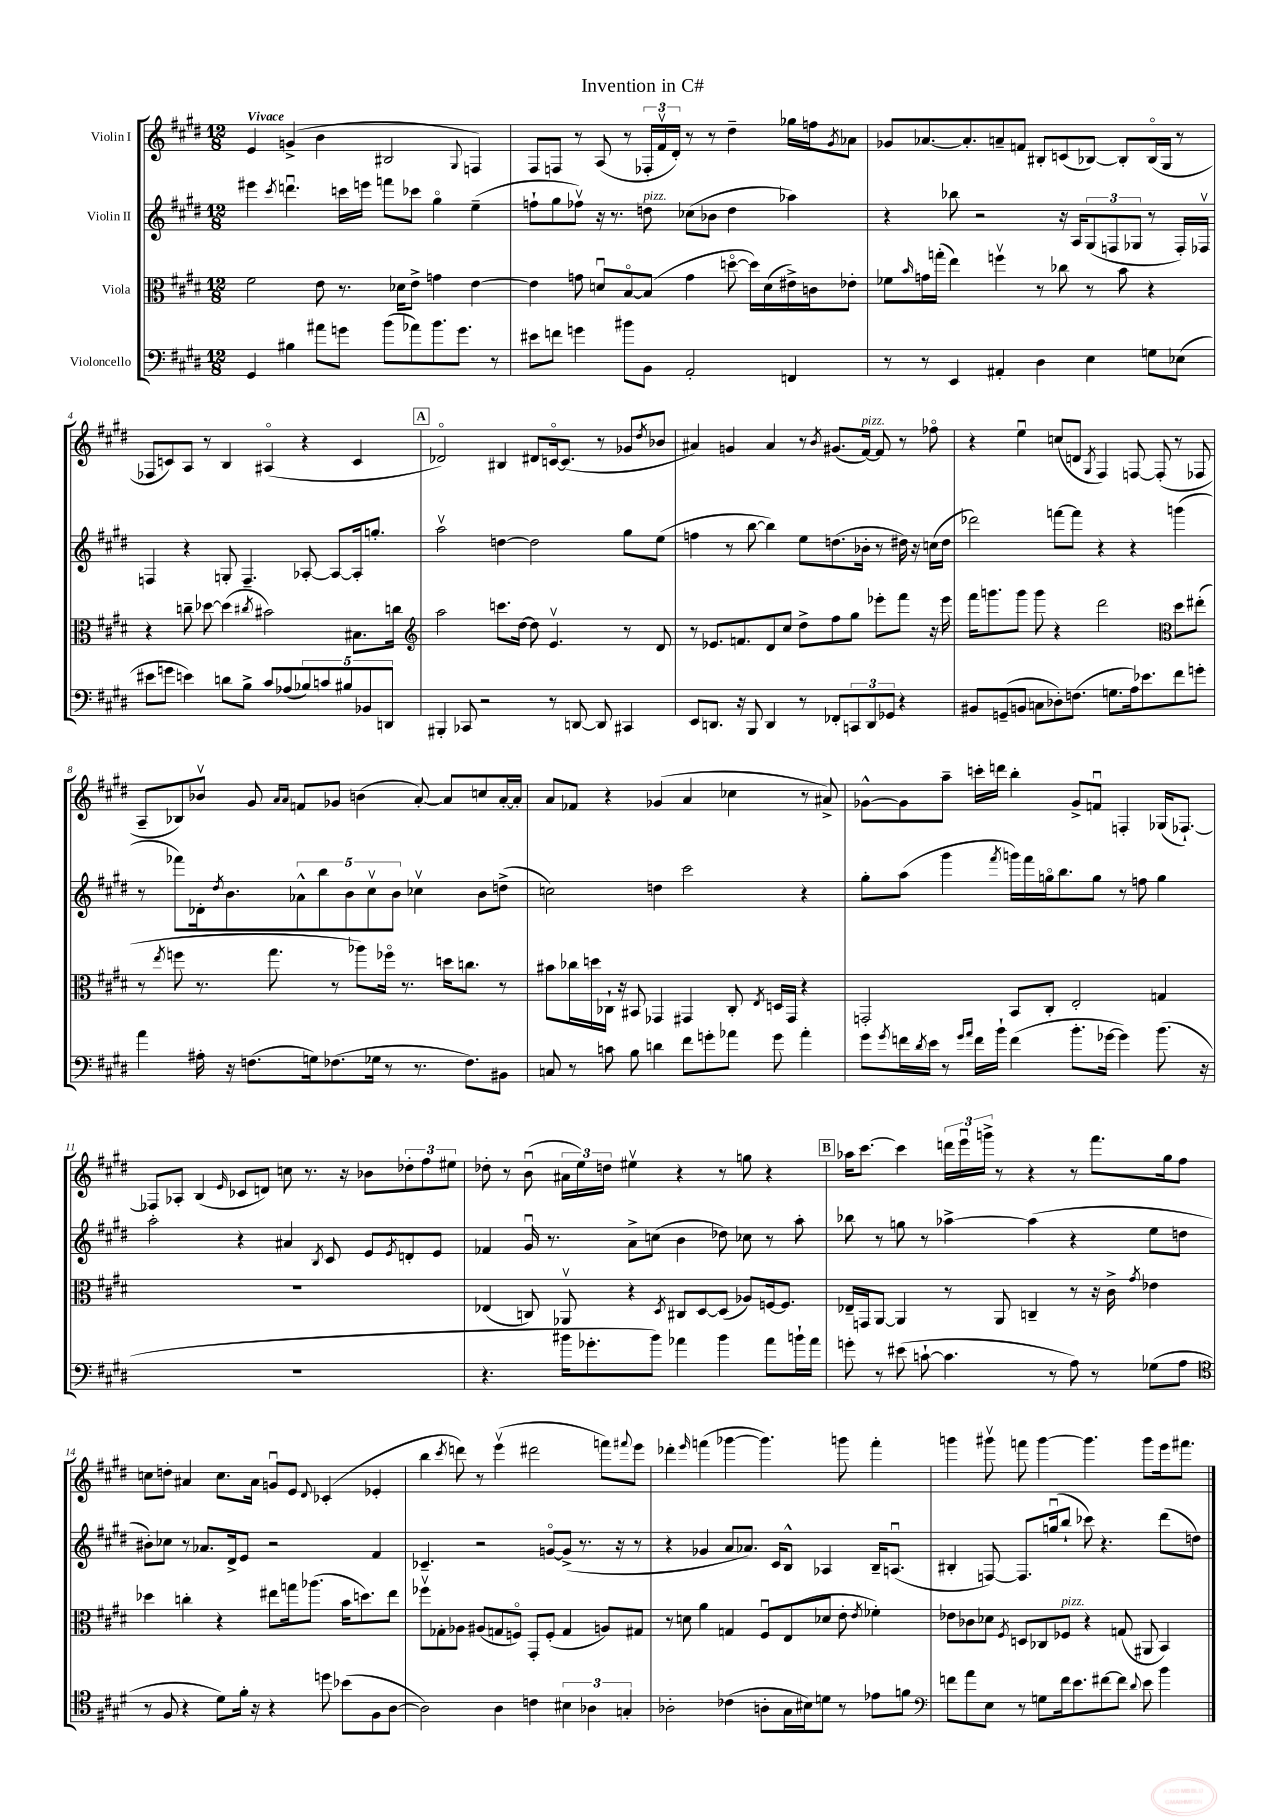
\header { title = "Invention in C#" }
<<
\new StaffGroup <<
\new Staff = "s0" \with { instrumentName = "Violin I" } {
    \clef treble \key e \major \numericTimeSignature \time 12/8 \tempo "Vivace"
    e'4 g'4->( b'4 bis2 \appoggiatura { gis8 } f4) |
    fis8 f8 r8 a8( r8 \tuplet 3/2 { fes16-. fis'16\upbow dis'16-.) } r8 r8 dis''4-- ges''16 f''16 \acciaccatura { gis'8 } aes'8 |
    ges'8 aes'8.~ aes'8.-. a'8-- f'8 bis8-. c'8( bes8~) bes8-. bes16\flageolet( gis16 r8 |
    fes8 c'8) a8 r8 b4 ais4\flageolet( r4 c'4 |
    \mark \markup { \box "A" } des'2\flageolet) bis4 dis'8 c'16~\flageolet c'8.( r8 ges'8 \acciaccatura { dis''8 } bes'8 |
    ais'4) g'4 ais'4 r8 \acciaccatura { b'8 } gis'8.( fis'16~^\markup { \italic "pizz." }) fis'8 r8 fes''8\flageolet |
    r4 e''4\downbow c''8( d'8 \acciaccatura { gis8 } fis4) f8~ f8-.( r8 fes8 |
    a8-- bes8) bes'8\upbow gis'8 \grace { a'16 a'16 } f'8 ges'8 b'4( a'8~-.) a'8 c''8 a'16~-. a'16-. |
    a'8 fes'8 r4 ges'4( a'4 ces''4 r8 ais'8->) |
    ges'8~-^ ges'8 a''8-- c'''16-. d'''16 b''4-. ges'8-> f'8\downbow f4-. ges16( fes8.~-!) |
    fes8 aes8-. b4( \grace { e'16 } ces'8 d'8) c''8 r8. r16 bes'8 \tuplet 3/2 { des''8-. fis''8 eis''8 } |
    des''8-. r8 b'8\downbow( \tuplet 3/2 { ais'16 e''16) d''16 } eis''4\upbow r4 r8 g''8 r4 |
    \mark \markup { \box "B" } aes''16 cis'''8.~ cis'''4 \tuplet 3/2 { d'''16 e'''16\downbow g'''16-> } r8 r4 r8 fis'''8. gis''16 fis''8 |
    c''8 d''8-. ais'4 c''8. ais'16 g'8\downbow e'8 \appoggiatura { dis'8 } ces'4-.( ees'4-. |
    b''4 \acciaccatura { cis'''8 } d'''8) r8 e'''4\upbow( dis'''2 f'''8) \appoggiatura { fis'''8 } e'''8 |
    des'''4-. \grace { e'''16 } f'''4( ges'''4~ ges'''4.) g'''8 f'''4-. |
    g'''4 gis'''8\upbow f'''8 gis'''4~ gis'''4. gis'''8 e'''16 fis'''8. \bar "|." |
}
\new Staff = "s1" \with { instrumentName = "Violin II" } {
    \clef treble \key e \major \numericTimeSignature \time 12/8
    eis'''4 \acciaccatura { cis'''8 } d'''4.\downbow c'''16 e'''16 f'''8 ces'''8 gis''4\flageolet e''4--( |
    f''8-! gis''8 fes''8\upbow) r16 r8. d''8^\markup { \italic "pizz." } ces''8( bes'8 d''4 aes''4) |
    r4 bes''8 r2 r16 a16 \tuplet 3/2 { gis8( f8 ges8 } r8 f16-.) fes16\upbow |
    f4 r4 g8-. f4.-- aes8~-. aes8~ aes16-. g''8.-. |
    \mark \markup { \box "A" } a''2\upbow d''4~ d''2 gis''8 e''8( |
    f''4 r8 b''8~ b''4) e''8 d''8.( bes'16-. r8 dis''16) r16 c''16( dis''16 |
    des'''2) f'''8~ f'''8 r4 r4 g'''4( |
    r8 fes'''8) des'16-. \acciaccatura { dis''8 } b'8. \tuplet 5/4 { aes'8-^ b''8 b'8 cis''8\upbow b'8 } ces''4\upbow b'8 d''8->( |
    c''2) d''4 cis'''2 r4 |
    gis''8-. a''8( gis'''4 \acciaccatura { fis'''8 } g'''16) fis'''16 g''16\flageolet b''8. g''8 r8 f''8 g''4 |
    a''2-. r4 ais'4 \acciaccatura { b8 } cis'8 e'8 \acciaccatura { e'8 } d'8-. e'8 |
    fes'4 gis'16\downbow r8. a'8-> c''8( b'4 des''8) ces''8 r8 a''8-. |
    \mark \markup { \box "B" } bes''8 r8 g''8 r8 aes''4~-> aes''4( r4 e''8 d''8 |
    bis'8-.) ces''8 r8 aes'8. dis'16-> e'8 r2 fis'4 |
    ces'4.-- r2 g'8~\flageolet g'8->( r8. r16 r8 |
    r4 ges'4 a'8 aes'8.) cis'16 b8-^ aes4 b16-- a8.\downbow( |
    bis4-. f8~) f8. g''16\downbow( b''8-! ces'''8) r4. dis'''8( d''8) \bar "|." |
}
\new Staff = "s2" \with { instrumentName = "Viola" } {
    \clef alto \key e \major \numericTimeSignature \time 12/8
    fis'2 e'8 r8. des'16 e'8-> g'4 e'4~ |
    e'4 g'8 d'8\downbow b8~\flageolet b8( g'4 d''8~\flageolet d''16) d'16( eis'16->) c'16 ees'8-. |
    fes'8 \grace { b'16 } g'16 g''16-.( e''4) f''4\upbow r8 ces''8 r8 b'8 r4 |
    r4 c''8-- des''8~ des''4( \acciaccatura { cis''8 } bis'2) bis8. c''16 |
    \mark \markup { \box "A" } \clef treble a''2 c'''8. dis''16~ dis''8 e'4.\upbow r8 dis'8 |
    r8 ees'8. f'8. dis'8 cis''8 dis''8-> fis''8 gis''8 ees'''8-. fis'''8 r16 ees'''16 |
    fis'''16 g'''8. g'''8 g'''8 r4 dis'''2 \clef alto dis''8 eis''8-.( |
    r8 \acciaccatura { e''8 } f''8 r8. gis''8. r8 aes''8) fes''16\flageolet r8. d''16 c''8. r8 |
    bis'8 ces''16 d''16 ces16-! r16 bis,8 ges,4 gis,4 ces8-. \acciaccatura { e8 } d16 gis,16 r4 |
    g,2-. b,8 cis8-. e2-. g4 |
    R1. |
    ees4( c8) aes,8\upbow r4 \acciaccatura { dis8 } cis8 dis8~ dis8( aes8) f16~ f8. |
    \mark \markup { \box "B" } ees16-- g,16 a,8~ a,4 r8 a,8 c4-- r8 r16 cis'16-> \acciaccatura { gis'8 } ees'4 |
    des''4 c''4-. r4 eis''8 g''16 aes''8.( b'16 d''8.) eis''8 |
    fes''8\upbow ges8-. aes8 ais8( g8 f8\flageolet) gis,8-. f8-.( g4 a8) gis8 |
    r8 d'8 a'4 g4 fis8\downbow e8( des'8 e'8-. \acciaccatura { e'8 } fes'4-.) |
    ees'8 ces'8 des'8 \acciaccatura { fis8 } d8 ces8 fes8^\markup { \italic "pizz." } r4 g8( ais,8 b,4) \bar "|." |
}
\new Staff = "s3" \with { instrumentName = "Violoncello" } {
    \clef bass \key e \major \numericTimeSignature \time 12/8
    gis,4 bis4 ais'8 g'8 b'8( aes'8) b'8. g'8. r8 |
    eis'8 f'8 g'4 bis'8 b,8 a,2-. f,4 |
    r8 r8 e,4 ais,4-. dis4 e4 g8 ees8( |
    eis'8 g'8 e'4) d'8 b8-> cis'8 aes8( \tuplet 5/4 { bes8) c'8 bis8 bes,8 d,8 } |
    \mark \markup { \box "A" } bis,,4-. ces,8 r2 r8 d,8~ d,8 cis,4 |
    e,8 d,8. r16 b,,8 d,4 r8 fes,8-. \tuplet 3/2 { c,8 d,8 ges,8 } r4 |
    bis,8 g,8--( b,8 c8 des8-.) f8.( g8. a16) ees'8. fis'8 g'8-. |
    a'4 ais16-. r16 f8.( g16) fes8.( ges16 r8 r8. fes8.) bis,8 |
    c8 r8 c'8 b8 d'4 fis'8 g'8-. aes'8 g'8 aes'4-. |
    gis'8 \acciaccatura { gis'8 } f'16 \acciaccatura { dis'8 } e'16 r8 \grace { gis'16 a'16 } f'16 b'16-! f'4( b'8.-. ges'16~ ges'4) b'8.( r16 |
    R1. |
    r4. bis'16 ges'8.-. bis'8) aes'4 bis'4 aes'8 b'16-! aes'16 |
    \mark \markup { \box "B" } g'8-. r8 eis'8( c'8~-! c'4. r8 a8) r8 ges8( a8 |
    \clef tenor r8 fis8 r4 dis'8) fis'16-. r16 r4 d''8 bes'8( fis8 a8~ |
    a2) a4 c'4 \tuplet 3/2 { bis4 aes4 g4-. } |
    aes2-. ces'4( a8-. gis16 bis16) d'8 r8 ees'8 f'8 |
    \clef bass f'8 a'8 e8 r8 g8 f'16 e'8. fis'8~ fis'8 \appoggiatura { dis'8 } e'8 b'4 \bar "|." |
}
>>
>>
